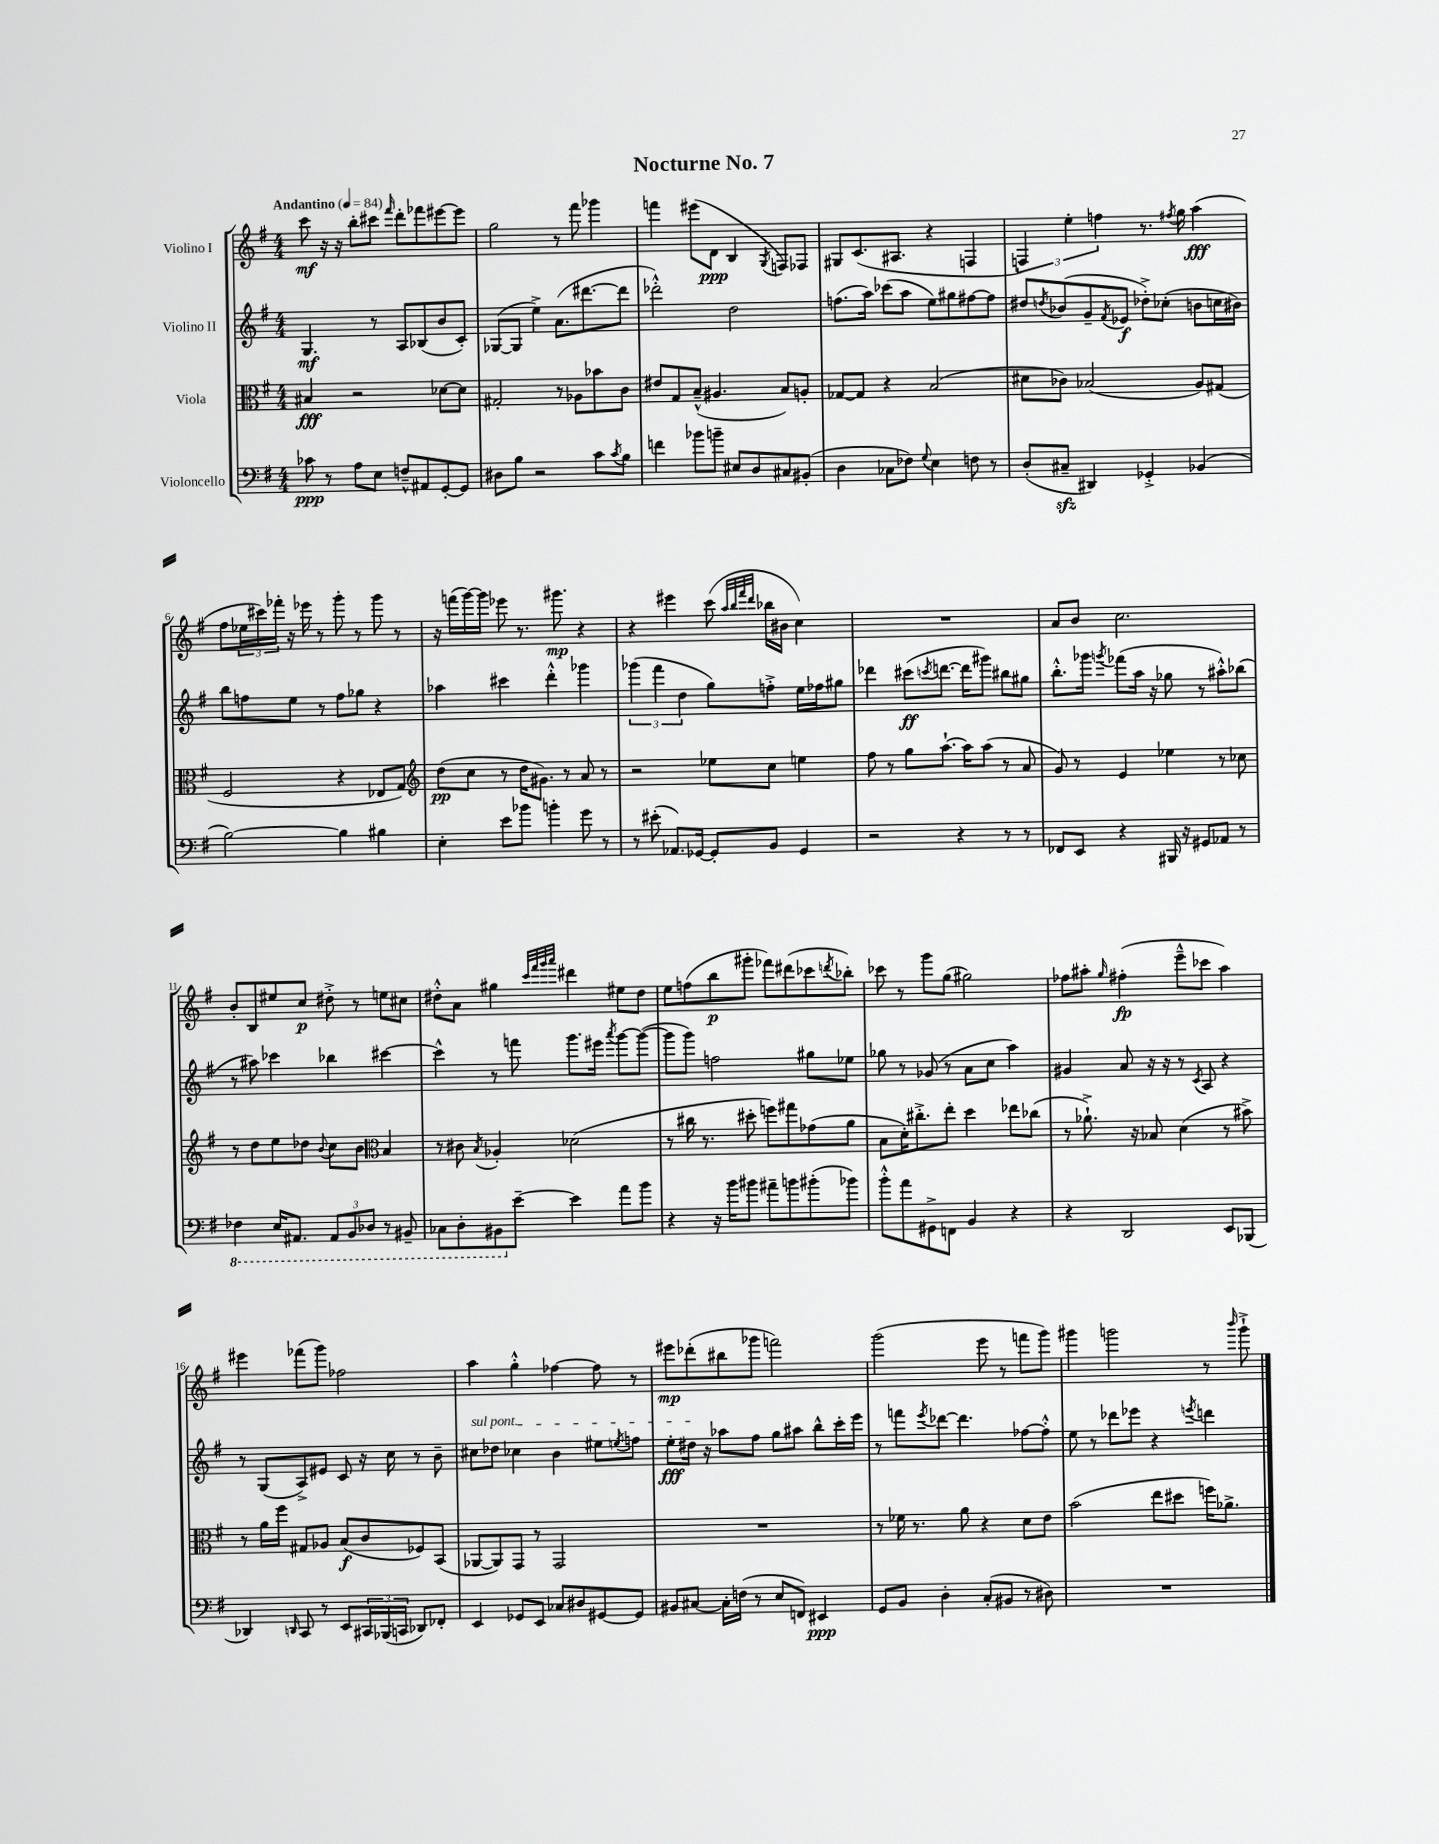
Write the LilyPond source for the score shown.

\header { title = "Nocturne No. 7" }
<<
\new StaffGroup <<
\new Staff = "s0" \with { instrumentName = "Violino I" } {
    \clef treble \key g \major \numericTimeSignature \time 4/4 \tempo "Andantino" 4 = 84
    c'''8\mf r16 r16 b''8-. cis'''8 \grace { fis'''16 } d'''8-. fes'''8 eis'''8~ eis'''8 |
    g''2 r8 fis'''8 ges'''4 |
    f'''4 eis'''8( d'8\ppp b4 \acciaccatura { g8 } f8) fes8 |
    gis8 c'8.( ais8. r4 f4 |
    \tuplet 3/2 { f4) e''4-. f''4 } r8. \acciaccatura { fis''8 } g''16 a''4\fff( |
    fis''8 \tuplet 3/2 { ees''16 cis'''16) fes'''16-. } r16 ees'''16 r8 g'''8-. r8 g'''8 r8 |
    r16 f'''16( g'''16~) g'''16 ees'''8 r8. gis'''8.\mp r4 |
    r4 eis'''4 c'''8( \grace { a''32 b''32 fis'''32 d'''32 } bes''16 bis'16 c''4) |
    R1 |
    a'8 b'8 c''2. |
    b'8-. b8 eis''8 c''8\p dis''8-.-> r8 e''8 cis''8 |
    dis''8-.-^ a'8 gis''4 \grace { c'''32 fis'''32 g'''32 a'''32 } dis'''4 eis''8 dis''8 |
    e''8 f''8( b''8\p gis'''8-. fes'''8) dis'''8( ces'''8 \acciaccatura { d'''8 } bes''8-.) |
    ces'''8 r8 g'''8 g''8( gis''2) |
    fes''8 ais''8-. \grace { g''16 } fis''4-.\fp( e'''8---^ ces'''8 ais''4) |
    eis'''4 fes'''8( g'''8) fes''2 |
    a''4 g''4-.-^ fes''4~ fes''8 r8 |
    eis'''8\mp des'''8-.( bis''8 ges'''8 f'''2) |
    g'''2( e'''8 r8 f'''8 g'''8) |
    gis'''4 g'''2 r8 \grace { b'''16 } g'''8-!-> \bar "|." |
}
\new Staff = "s1" \with { instrumentName = "Violino II" } {
    \clef treble \key g \major \numericTimeSignature \time 4/4
    g4.\mf r8 a8 bes8( b'8 c'8-.) |
    ges8~( ges8 e''4->) a'8.( dis'''8.~ dis'''8 |
    des'''2-.-^) d''2 |
    f''8.( a''16) ces'''8( a''8 e''8) gis''8 fis''8~ fis''8 |
    dis''8 \acciaccatura { d''8 } bes'8( g'8-- \acciaccatura { fis'8 } ees'8\f des''8-.->) ces''8-.( b'8 c''16 bis'16) |
    b''8 f''8 e''8 r8 f''8 ges''8 r4 |
    aes''4 cis'''4 d'''4-.-^ ges'''4 |
    \tuplet 3/2 { ges'''4( fis'''4 d''4 } g''8) f''8-.-> e''16 fes''16 gis''8 |
    des'''4 cis'''8\ff( \acciaccatura { c'''8 } d'''8.~ d'''16 gis'''8) bis''8 gis''8 |
    b''8.-.-^ ges'''16 \acciaccatura { g'''8 } fes'''8( a''16 r16 ges''8 r8 ais''8-.-^) bes''8( |
    r8 ais''8) ces'''4 bes''4 cis'''4~ |
    cis'''4-^ r8 f'''8 g'''8. eis'''16 \acciaccatura { a'''8 } g'''8~ g'''8~( |
    g'''8 g'''8) f''2 gis''8 ees''8 |
    ges''8 r8 ges'8( r8 a'8 c''8 a''4) |
    gis'4 a'8 r16 r16 r8 \acciaccatura { c'8 } a8 r4 |
    r8 g8( a8->) eis'8 c'8 r16 c''16 r8 b'8-- |
    \once \override TextSpanner.bound-details.left.text = \markup { \italic "sul pont." } cis''8\startTextSpan des''8 ces''4 b'4 eis''8 \acciaccatura { e''8 } f''8 |
    e''8-.\fff dis''16\stopTextSpan r16 aes''8 fis''8 g''8 ais''8 b''8-^ c'''16-. e'''16 |
    r8 f'''8 \acciaccatura { e'''8 } des'''8~ des'''4. fes''8~ fes''8-.-^ |
    e''8 r8 des'''8 ees'''8 r4 \acciaccatura { e'''8 } d'''4 \bar "|." |
}
\new Staff = "s2" \with { instrumentName = "Viola" } {
    \clef alto \key g \major \numericTimeSignature \time 4/4
    bis4\fff r2 des'8~ des'8 |
    gis2-. r8 aes8 bes'8 c'8 |
    eis'8 g8 b8---^( ais4. b8) a8-. |
    ges8~ ges8 r4 b2( |
    dis'8 ces'8) bes2( a8) gis8( |
    fis2 r4 ees8 g8) |
    \clef treble d''8\pp( c''8 r8 d''16 gis'8.) r8 a'8 r8 |
    r2 ees''8 c''8 e''4 |
    fis''8 r8 g''8 a''8.~-! a''16 a''8( r8 a'8 |
    g'8) r8 e'4 ees''4 r8 ces''8 |
    r8 d''8 e''8 des''8 \appoggiatura { b'8 } c''8 b'8 \clef alto b4 |
    r8 cis'8 \acciaccatura { b8 } aes4-. des'2( |
    r8 cis''16 r8. dis''8-. f''8) gis''8 ges'8( a'8 |
    b8 d'16-.) cis''8.-.-> e''8-. d''4 ees''8 ces''8( |
    r8 aes'8.-!->) r16 bes8 d'4( r8 bis'8->) |
    r8 a'16 fis''16 gis8 aes8 b8\f( c'8 fes8) b,8( |
    aes,8~ aes,8) g,8 r8 g,2 |
    R1 |
    r8 fes'16 r8. a'8 r4 d'8 e'8 |
    b'2( e''8 dis''8 f''16) aes'8.-> \bar "|." |
}
\new Staff = "s3" \with { instrumentName = "Violoncello" } {
    \clef bass \key g \major \numericTimeSignature \time 4/4
    ces'8\ppp r8 a8 e8 f8---^ ais,8 g,8~-. g,8 |
    dis8 b8 r2 c'8 \acciaccatura { c'8 } b8 |
    f'4 bes'8 b'8-- eis8 d8 cis8 bis,8-.( |
    d4 ces8 fes8) \appoggiatura { g8 } e4 f8 r8 |
    d8-.( cis8--\sfz dis,4) ges,4-.-> bes,4( |
    b2~) b4 bis4 |
    e4-. e'8 bes'8 b'4-. g'8 r8 |
    r8 eis'8-.( aes,8.) ges,16~ ges,8-. b,8 ges,4 |
    r2 r4 r8 r8 |
    fes,8 e,8 r4 bis,,16 r16 gis,8 aes,8 r8 |
    \ottava #-1 fes,4 e,16 ais,,8. \tuplet 3/2 { ais,,8 b,,8 des,8 } r8 bis,,8-- |
    ces,8 d,8-. bis,,8 \ottava #0 e'8~-- e'4 a'8 b'8 |
    r4 r16 b'16 bis'8 ais'8-- b'8 bis'8-.( bes'8) |
    b'8-.-^ a'8 gis,8-> f,8 b,4 r4 |
    r4 d,2 e,8 bes,,8( |
    des,4) \grace { d,16 } c,8 r8 e,8 \tuplet 3/2 { cis,16 bes,,16( c,16 } des,8) fes,8-. |
    e,4 ges,8 e,8 ces8 dis8 gis,8~ gis,8 |
    bis,8 cis8~ cis16-. f16( r8 e8 f,8) eis,4\ppp |
    g,8 b,8 d4-. c8-.( bis,8 r8 dis8) |
    R1 \bar "|." |
}
>>
>>
